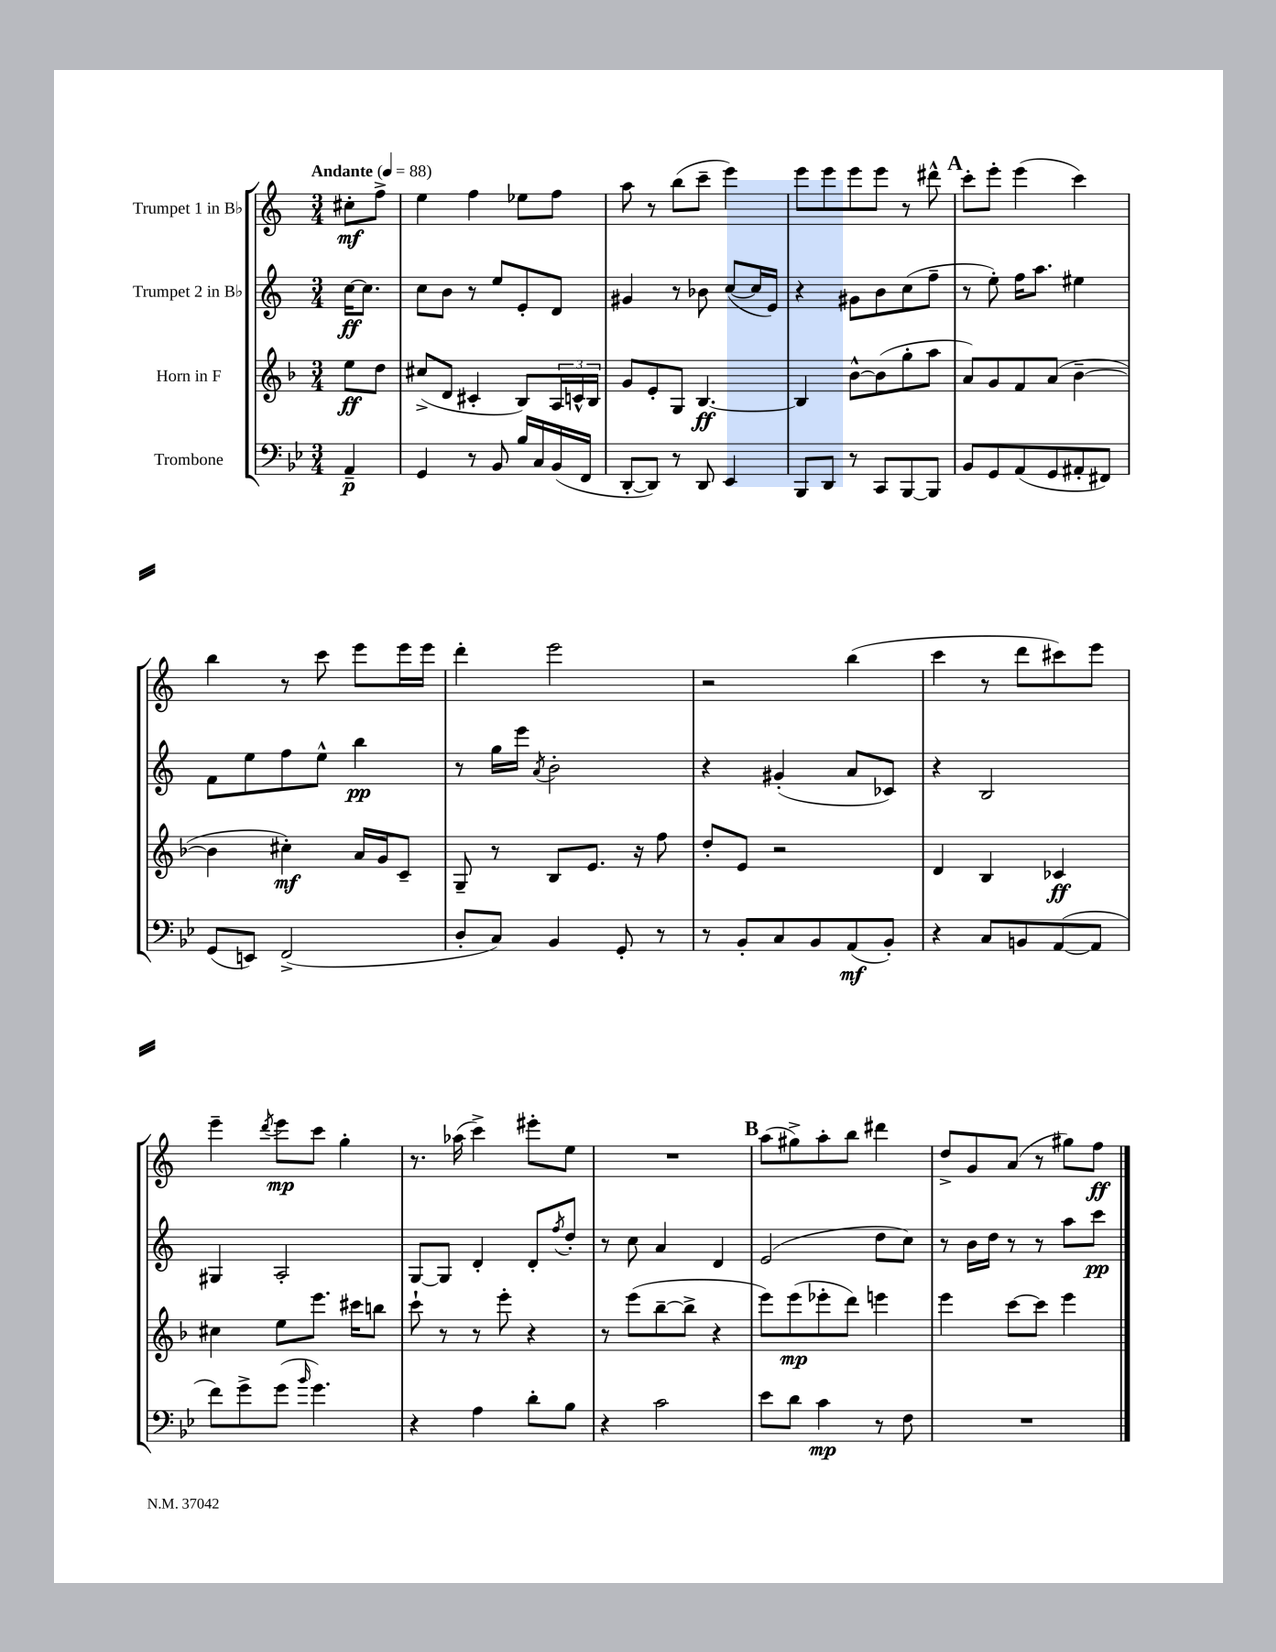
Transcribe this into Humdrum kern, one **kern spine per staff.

**kern	**dynam	**kern	**dynam	**kern	**dynam	**kern	**dynam
*part4	*part4	*part3	*part3	*part2	*part2	*part1	*part1
*staff4	*staff4	*staff3	*staff3	*staff2	*staff2	*staff1	*staff1
*I"Trombone	*	*I"Horn in F	*	*I"Trumpet 2 in B♭	*	*I"Trumpet 1 in B♭	*
*clefF4	*	*clefG2	*	*clefG2	*	*clefG2	*
*k[b-e-]	*	*k[b-]	*	*k[]	*	*k[]	*
*M3/4	*	*M3/4	*	*M3/4	*	*M3/4	*
*MM88	*	*MM88	*	*MM88	*	*MM88	*
=	=	=	=	=	=	=	=
!	!	!	!	!	!	!LO:TX:a:B:t=Andante	!
4AA~/	p	8ee\L	ff	[16cc\KL	ff	8cc#X'\L	mf
.	.	.	.	8.cc\J]	.	.	.
.	.	8dd\J	.	.	.	8ff^\J	.
=1	=1	=1	=1	=1	=1	=1	=1
4GG/	.	(8cc#X^/L	.	8cc\L	.	4ee\	.
.	.	8d/J	.	8b\J	.	.	.
8r	.	4c#X'/	.	8r	.	4ff\	.
8BB-/	.	.	.	8ee/L	.	.	.
16B-/LL	.	8B-/L)	.	8e'/	.	8ee-X\L	.
16C/	.	.	.	.	.	.	.
(16BB-/	.	24A/L	.	8d/J	.	8ff\J	.
.	.	24cn^^/	.	.	.	.	.
16FF/JJ	.	.	.	.	.	.	.
.	.	24B-/JJ	.	.	.	.	.
=2	=2	=2	=2	=2	=2	=2	=2
[8DD'/L	.	8g/L	.	4g#X/	.	8aa\	.
8DD/J])	.	8e'/	.	.	.	8r	.
8r	.	8G/J	.	8r	.	(8bb\L	.
8DD/	.	[4.B-/	ff	8b-X\	.	8ccc~\J	.
4EE-/	.	.	.	([8cc/L	.	4eee\)	.
.	.	.	.	16cc/L]	.	.	.
.	.	.	.	16e/JJ)	.	.	.
=3	=3	=3	=3	=3	=3	=3	=3
8BBB-/L	.	4B-/]	.	4r	.	8eee\L	.
8DD/J	.	.	.	.	.	8eee\	.
8r	.	[8b-^^\L	.	8g#X\L	.	8eee\	.
8CC/L	.	(8b-\]	.	8b\	.	8eee\J	.
[8BBB-/	.	8gg'\	.	(8cc\	.	8r	.
8BBB-/J]	.	8aa\J	.	8ff~\J	.	8ddd#X^^\	.
!!LO:REH:place=s1:t=A
=4	=4	=4	=4	=4	=4	=4	=4
8BB-/L	.	8a/L)	.	8r	.	8ccc'\L	.
8GG/	.	8g/	.	8ee'\)	.	8eee'\J	.
(8AA/	.	8f/	.	16ff\KL	.	(4eee\	.
.	.	.	.	8.aa\J	.	.	.
8GG/	.	(8a/J	.	.	.	.	.
8AA#X'/	.	[4b-~\	.	4ee#X\	.	4ccc\)	.
8FF#X/J)	.	.	.	.	.	.	.
!!LO:LB:g=z
=5	=5	=5	=5	=5	=5	=5	=5
(8GG/L	.	4b-\]	.	8f\L	.	4bb\	.
8EEn/J)	.	.	.	8ee\	.	.	.
(2FF^/	.	4cc#X'\)	mf	8ff\	.	8r	.
.	.	.	.	8ee^^\J	.	8ccc\	.
.	.	16a/LL	.	4bb\	pp	8eee\L	.
.	.	16g/J	.	.	.	.	.
.	.	8c~/J	.	.	.	16eee\L	.
.	.	.	.	.	.	16eee\JJ	.
=6	=6	=6	=6	=6	=6	=6	=6
8D'/L	.	8G~/	.	8r	.	4ddd'\	.
8C/J)	.	8r	.	16gg\LL	.	.	.
.	.	.	.	16eee\JJ	.	.	.
.	.	.	.	8qa/	.	.	.
4BB-/	.	8B-/L	.	2b'\	.	2eee\	.
.	.	8.e/J	.	.	.	.	.
8GG'/	.	.	.	.	.	.	.
.	.	16r	.	.	.	.	.
8r	.	8ff\	.	.	.	.	.
=7	=7	=7	=7	=7	=7	=7	=7
8r	.	8dd'/L	.	4r	.	2r	.
8BB-'/L	.	8e/J	.	.	.	.	.
8C/	.	2r	.	(4g#X'/	.	.	.
8BB-/	.	.	.	.	.	.	.
(8AA/	mf	.	.	8a/L	.	(4bb\	.
8BB-'/J)	.	.	.	8c-X/J)	.	.	.
=8	=8	=8	=8	=8	=8	=8	=8
4r	.	4d/	.	4r	.	4ccc\	.
8C/L	.	4B-/	.	2B/	.	8r	.
8BBn/	.	.	.	.	.	8ddd\L	.
([8AA/	.	4c-X/	ff	.	.	8ccc#X\)	.
8AA/J]	.	.	.	.	.	8eee\J	.
!!LO:LB:g=z
=9	=9	=9	=9	=9	=9	=9	=9
8f\L)	.	4cc#X\	.	4G#X/	.	4eee~\	.
8g^\	.	.	.	.	.	.	.
.	.	.	.	.	.	8qddd/	.
(8g\J	.	8ee\L	.	2A'/	.	8eee\L	mp
16qqb-/	.	.	.	.	.	.	.
4.g\)	.	8.eee\J	.	.	.	8ccc\J	.
.	.	.	.	.	.	4gg'\	.
.	.	16ccc#X\KL	.	.	.	.	.
.	.	8bbn\J	.	.	.	.	.
=10	=10	=10	=10	=10	=10	=10	=10
4r	.	8ccc`\	.	[8G/L	.	8.r	.
.	.	8r	.	8G/J]	.	.	.
.	.	.	.	.	.	(16aa-X\	.
4A\	.	8r	.	4d'/	.	4ccc^\)	.
.	.	8eee'\	.	.	.	.	.
8d'\L	.	4r	.	8d'/L	.	8eee#X'\L	.
.	.	.	.	8qff/	.	.	.
8B-\J	.	.	.	8dd'/J	.	8ee\J	.
=11	=11	=11	=11	=11	=11	=11	=11
4r	.	8r	.	8r	.	2.r	.
.	.	(8eee\L	.	8cc\	.	.	.
2c\	.	[8bb-~\	.	4a/	.	.	.
.	.	8bb-^\J]	.	.	.	.	.
.	.	4r	.	4d/	.	.	.
!!LO:REH:place=s1:t=B
=12	=12	=12	=12	=12	=12	=12	=12
8e-\L	.	8eee\L)	.	(2e/	.	(8aa\L	.
8d\J	.	(8eee\	mp	.	.	8gg#X^\)	.
4c\	mp	8eee-X'\	.	.	.	8aa'\	.
.	.	8ddd\J)	.	.	.	8bb\J	.
8r	.	4eeen\	.	8dd\L	.	4ddd#X\	.
8F\	.	.	.	8cc\J)	.	.	.
=13	=13	=13	=13	=13	=13	=13	=13
2.r	.	4eee\	.	8r	.	8dd^/L	.
.	.	.	.	16b\LL	.	8g/	.
.	.	.	.	16dd\JJ	.	.	.
.	.	[8ccc\L	.	8r	.	(8a/J	.
.	.	8ccc\J]	.	8r	.	8r	.
.	.	4eee\	.	8aa\L	.	8gg#X\L)	.
.	.	.	.	8ccc\J	pp	8ff\J	ff
==	==	==	==	==	==	==	==
*-	*-	*-	*-	*-	*-	*-	*-
